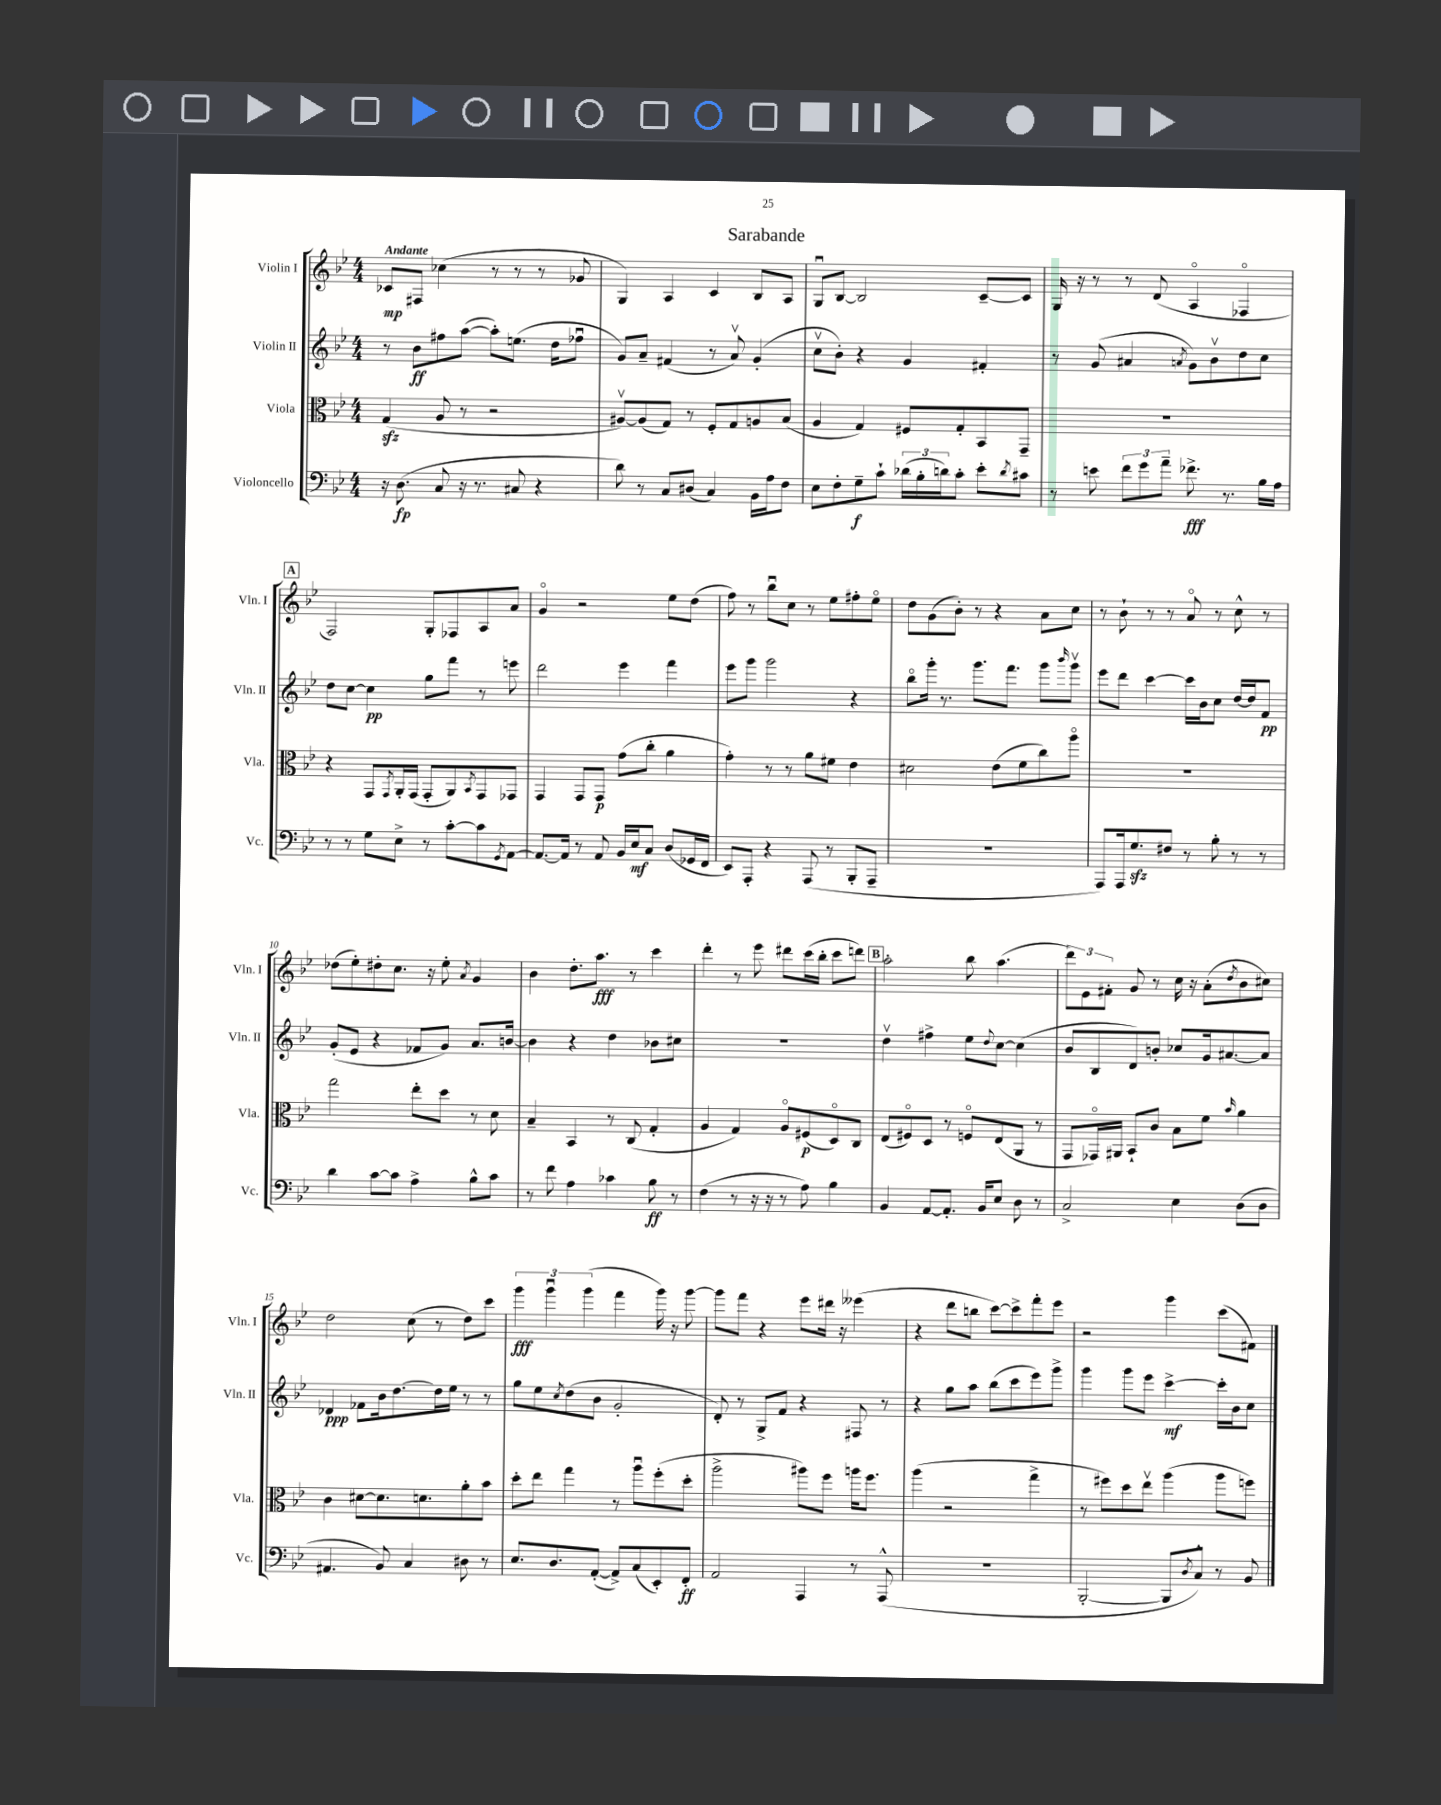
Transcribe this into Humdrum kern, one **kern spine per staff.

**kern	**dynam	**kern	**dynam	**kern	**dynam	**kern	**dynam
*part4	*part4	*part3	*part3	*part2	*part2	*part1	*part1
*staff4	*staff4	*staff3	*staff3	*staff2	*staff2	*staff1	*staff1
*I"Violoncello	*	*I"Viola	*	*I"Violin II	*	*I"Violin I	*
*I'Vc.	*	*I'Vla.	*	*I'Vln. II	*	*I'Vln. I	*
*clefF4	*	*clefC3	*	*clefG2	*	*clefG2	*
*k[b-e-]	*	*k[b-e-]	*	*k[b-e-]	*	*k[b-e-]	*
*M4/4	*	*M4/4	*	*M4/4	*	*M4/4	*
=1	=1	=1	=1	=1	=1	=1	=1
!	!	!	!	!	!	!LO:TX:a:B:t=Andante	!
16r	.	(4Gzz/	.	8r	.	8c-X/L	mp
(8.D\	fp	.	.	.	.	.	.
.	.	.	.	8b-\L	ff	8F#X/J	.
8C/	.	8A/	.	8ff#X\	.	(4cc-X\	.
16r	.	8r	.	([8aa\J	.	.	.
8.r	.	.	.	.	.	.	.
.	.	2r	.	8aa'\L])	.	8r	.
8C#X/	.	.	.	(8.een\J	.	8r	.
4r	.	.	.	.	.	8r	.
.	.	.	.	16dd\KL	.	.	.
.	.	.	.	8ff-Xu\J	.	8g-X/	.
=2	=2	=2	=2	=2	=2	=2	=2
8d\)	.	[8A#Xv/L)	.	8g/L)	.	4G/)	.
8r	.	(8A#/]	.	8a~/J	.	.	.
8C/L	.	8G/J)	.	(4f#X/	.	4A/	.
(8D#X/J	.	8r	.	.	.	.	.
4C/)	.	8F'/L	.	8r	.	4c/	.
.	.	8G/	.	8av/)	.	.	.
16BB-\LL	.	8An/	.	(4g'/	.	8B-/L	.
16A\J	.	.	.	.	.	.	.
8F\J	.	(8B-/J	.	.	.	8A/J	.
=3	=3	=3	=3	=3	=3	=3	=3
8E-\L	.	4A/	.	8ccv\L	.	8Gu/L	.
8F'\	.	.	.	8b-'\J)	.	[8B-/J	.
8G~\	f	4G/)	.	4r	.	2B-/]	.
8c`\J	.	.	.	.	.	.	.
(24d-X\LL	.	8F#X/L	.	4g/	.	.	.
24B-'\	.	.	.	.	.	.	.
24dn\J)	.	.	.	.	.	.	.
8c'\J	.	8G'/	.	.	.	.	.
8e-'\L	.	8BB-/	.	4f#X'/	.	[8c~/L	.
8qd/	.	.	.	.	.	.	.
8c#X\J	.	8GG~/J	.	.	.	8c/J]	.
=4	=4	=4	=4	=4	=4	=4	=4
8r	.	1r	.	8r	.	16G/	.
.	.	.	.	.	.	16r	.
8en\	.	.	.	(8g/	.	8r	.
12f\L	.	.	.	4a#X/	.	8r	.
12g\	.	.	.	.	.	.	.
.	.	.	.	.	.	(8d/	.
12a~\J	.	.	.	.	.	.	.
.	.	.	.	8qan/	.	.	.
8.f-X^\	fff	.	.	8g\L)	.	4A/	.
.	.	.	.	8b-v\	.	.	.
8.r	.	.	.	.	.	.	.
.	.	.	.	8dd\	.	4F-X/	.
16B-\LL	.	.	.	8cc\J	.	.	.
16A\JJ	.	.	.	.	.	.	.
!!LO:LB:g=z
!!LO:REH:place=s1:t=A
=5	=5	=5	=5	=5	=5	=5	=5
8r	.	4r	.	8dd\L	.	2F/)	.
8r	.	.	.	[8cc\J	.	.	.
8G\L	.	8GG/L	.	4cc\]	pp	.	.
.	.	8qGG/	.	.	.	.	.
8E-^\J	.	16AA'/L	.	.	.	.	.
.	.	(16GG/JJ	.	.	.	.	.
8r	.	8GG'/L	.	8gg\L	.	8G'/L	.
[8c'\L	.	8AA/)	.	8fff\J	.	8F-X/	.
.	.	8qBB-/	.	.	.	.	.
8c\]	.	8GG/	.	8r	.	8A/	.
8qGG/	.	.	.	.	.	.	.
[8AA\J	.	8GG-X/J	.	8eeen\	.	8a/J	.
=6	=6	=6	=6	=6	=6	=6	=6
8.AA/L_	.	4GG/	.	2ddd\	.	4g/	.
16AA/Jk]	.	.	.	.	.	.	.
8r	.	8GG/L	.	.	.	2r	.
8AA/	.	8GG/J	p	.	.	.	.
16BB-/LL	.	(8g\L	.	4eee-\	.	.	.
16E-/J	mf	.	.	.	.	.	.
8C/J	.	8cc'\J	.	.	.	.	.
(8D/L	.	4a\	.	4fff\	.	8ee-\L	.
16GG-X/L	.	.	.	.	.	(8dd\J	.
16FF/JJ	.	.	.	.	.	.	.
=7	=7	=7	=7	=7	=7	=7	=7
8EE-/L)	.	4g'\)	.	8eee-\L	.	8ff\)	.
8AAA'/J	.	.	.	8ggg\J	.	8r	.
4r	.	8r	.	2ggg\	.	8bb-u\L	.
.	.	8r	.	.	.	8cc\J	.
(8AAA/	.	8a\L	.	.	.	8r	.
8r	.	8f#X\J	.	.	.	8ee-\L	.
8BBB-'/L	.	4e-\	.	4r	.	8ff#X'\	.
8AAA~/J	.	.	.	.	.	8ee-\J	.
=8	=8	=8	=8	=8	=8	=8	=8
1r	.	2d#X\	.	8bb-\L	.	8dd\L	.
.	.	.	.	16ggg'\Jk	.	(8g\	.
.	.	.	.	8.r	.	.	.
.	.	.	.	.	.	8b-'\J)	.
.	.	.	.	8.ggg\L	.	8r	.
.	.	(8e-\L	.	.	.	4r	.
.	.	.	.	8.fff\J	.	.	.
.	.	8f\	.	.	.	.	.
.	.	8cc\)	.	8ggg\L	.	8a\L	.
.	.	.	.	16qqbbb-/	.	.	.
.	.	8aa\J	.	8gggv\J	.	8cc\J	.
=9	=9	=9	=9	=9	=9	=9	=9
8AAA/L)	.	1r	.	8eee-\L	.	8r	.
16AAA/k	.	.	.	8ddd\J	.	8b-`\	.
8.Gzz/	.	.	.	.	.	.	.
.	.	.	.	[4ccc\	.	8r	.
8F#X/J	.	.	.	.	.	8r	.
8r	.	.	.	16ccc\LL]	.	8a/	.
.	.	.	.	16b-\J	.	.	.
8B-'\	.	.	.	8cc\J	.	8r	.
8r	.	.	.	[16dd/LL	.	8cc^^\	.
.	.	.	.	16dd/J]	.	.	.
8r	.	.	.	8f/J	pp	8r	.
!!LO:LB:g=z
=10	=10	=10	=10	=10	=10	=10	=10
4d\	.	2gg\	.	(8g'/L	.	(8dd-X\L	.
.	.	.	.	8e-/J	.	8ee-'\)	.
[8c\L	.	.	.	4r	.	8dd#X'\	.
8c\J]	.	.	.	.	.	8.cc\J	.
4A^\	.	8ee-'\L	.	8f-X/L	.	.	.
.	.	.	.	.	.	16r	.
.	.	8dd\J	.	8g/J)	.	8ee-'\	.
.	.	.	.	.	.	8qa/	.
8B-^^\L	.	8r	.	8.a/L	.	4g/	.
8c\J	.	8d\	.	.	.	.	.
.	.	.	.	[16bn/Jk	.	.	.
=11	=11	=11	=11	=11	=11	=11	=11
8r	.	4B-~/	.	4b\]	.	4b-\	.
8f\	.	.	.	.	.	.	.
4A\	.	4BB-/	.	4r	.	8.dd'\L	.
.	.	.	.	.	.	8.aa\J	fff
4c-X\	.	8r	.	4dd\	.	.	.
.	.	(8C/	.	.	.	8r	.
8B-\	ff	4G'/	.	8b-X\L	.	4ccc\	.
8r	.	.	.	8cc#X\J	.	.	.
=12	=12	=12	=12	=12	=12	=12	=12
(4F\	.	4A/	.	1r	.	4ddd'\	.
8r	.	4G/)	.	.	.	8r	.
16r	.	.	.	.	.	8eee-\	.
16r	.	.	.	.	.	.	.
8r	.	8A/L	.	.	.	8ddd#X\L	.
8A\)	.	(8F#X/	p	.	.	(16ccc\L	.
.	.	.	.	.	.	16bb-'\JJ	.
4B-\	.	8D/)	.	.	.	8ccc\L	.
.	.	8C/J	.	.	.	8dddn\J)	.
!!LO:REH:place=s1:t=B
=13	=13	=13	=13	=13	=13	=13	=13
4BB-/	.	(8E-/L	.	4ddv\	.	2aa'\	.
.	.	8F#X/)	.	.	.	.	.
[8AA/L	.	8D/J	.	4ff#X^\	.	.	.
8.AA'/J]	.	8r	.	.	.	.	.
.	.	8Fn/L	.	8ee-\L	.	8bb-\	.
16BB-/KL	.	.	.	.	.	.	.
.	.	.	.	8qqdd/	.	.	.
8E-/J	.	(8E-/	.	[8cc\J	.	(4.aa\	.
8D\	.	8AA/J	.	(4cc\]	.	.	.
8r	.	8r	.	.	.	.	.
=14	=14	=14	=14	=14	=14	=14	=14
2C^/	.	8GG/L	.	8b-/L	.	12ddd\L)	.
.	.	.	.	.	.	12e-\	.
.	.	16GG-X/L)	.	8B-/	.	.	.
.	.	.	.	.	.	12f#X'\J	.
.	.	16AA#X/JJ	.	.	.	.	.
.	.	8BB-`/L	.	8d/)	.	8g/	.
.	.	8c/J	.	8bn'/J	.	8r	.
4E-\	.	8B-\L	.	8cc-X/L	.	16cc\	.
.	.	.	.	.	.	16r	.
.	.	8f\J	.	16g/k	.	(8a'\L	.
.	.	.	.	[8.a#X/	.	.	.
.	.	16qqb-/	.	.	.	8qdd/	.
(8D\L	.	4a\	.	.	.	8b-\	.
8D\J	.	.	.	8a#/J]	.	8cc#X\J)	.
!!LO:LB:g=z
=15	=15	=15	=15	=15	=15	=15	=15
4.AA#X/	.	4c\	.	4d-X/	ppp	2dd\	.
.	.	[8d#X\L	.	8f-X\L	.	.	.
8BB-/)	.	8.d#\]	.	16b-\k	.	.	.
.	.	.	.	[8.dd\	.	.	.
4C/	.	.	.	.	.	(8cc\	.
.	.	8.dn\	.	.	.	.	.
.	.	.	.	16dd\L]	.	8r	.
.	.	.	.	16ee-\JJ	.	.	.
8D#X\	.	8a'\	.	8r	.	8dd\L)	.
8r	.	8b-\J	.	8r	.	8ccc\J	.
=16	=16	=16	=16	=16	=16	=16	=16
8.E-/L	.	8dd'\L	.	8gg\L	.	6ggg\	fff
.	.	8ee-\J	.	8ee-\	.	.	.
.	.	.	.	.	.	6gggu\	.
8.D/	.	.	.	.	.	.	.
.	.	.	.	8qcc/	.	.	.
.	.	4gg\	.	(8dd\	.	.	.
.	.	.	.	.	.	(6ggg\	.
([8AA'/J	.	.	.	8b-\J	.	.	.
8AA^/L])	.	8r	.	2g'/	.	4fff\	.
(8C/	.	8aau\L	.	.	.	.	.
8EE-'/)	.	(8ff'\	.	.	.	16ggg\)	.
.	.	.	.	.	.	16r	.
8FF'/J	ff	8dd'\J	.	.	.	[8ggg\	.
=17	=17	=17	=17	=17	=17	=17	=17
2AA/	.	2aa^\	.	8d'/)	.	8ggg\L]	.
.	.	.	.	8r	.	8fff\J	.
.	.	.	.	8G^/L	.	4r	.
.	.	.	.	8f/J	.	.	.
4AAA/	.	8aa#X\L)	.	4r	.	8eee-\L	.
.	.	8ff\J	.	.	.	16ddd#X\Jk	.
.	.	.	.	.	.	16r	.
8r	.	16aan\KL	.	8F#X/	.	(4eee--X\	.
.	.	8.ff\J	.	.	.	.	.
(8AAA^^/	.	.	.	8r	.	.	.
=18	=18	=18	=18	=18	=18	=18	=18
1r	.	(4aa\	.	4r	.	4r	.
.	.	2r	.	8gg\L	.	8ddd\L	.
.	.	.	.	8aa\J	.	8bbn\J	.
.	.	.	.	(8bb-\L	.	[8ccc\L)	.
.	.	.	.	8ccc\	.	8ccc^\]	.
.	.	4gg^\	.	8eee-\)	.	8fff'\	.
.	.	.	.	8ggg^\J	.	8eee-\J	.
=19	=19	=19	=19	=19	=19	=19	=19
[2BBB-'/	.	8r	.	4ggg\	.	2r	.
.	.	8ff#X\L)	.	.	.	.	.
.	.	8dd\	.	8ggg\L	.	.	.
.	.	8ee-v\J	.	8eee-\J	.	.	.
8BBB-/L]	.	(4aa\	.	[4ccc^\	mf	4ggg\	.
8qD/	.	.	.	.	.	.	.
8C^^/J)	.	.	.	.	.	.	.
8r	.	8aa\L	.	16ccc'\LL]	.	(8ccc\L	.
.	.	.	.	16b-\J	.	.	.
8BB-/	.	8ffn\J)	.	8cc\J	.	8f#X\J)	.
==	==	==	==	==	==	==	==
*-	*-	*-	*-	*-	*-	*-	*-
